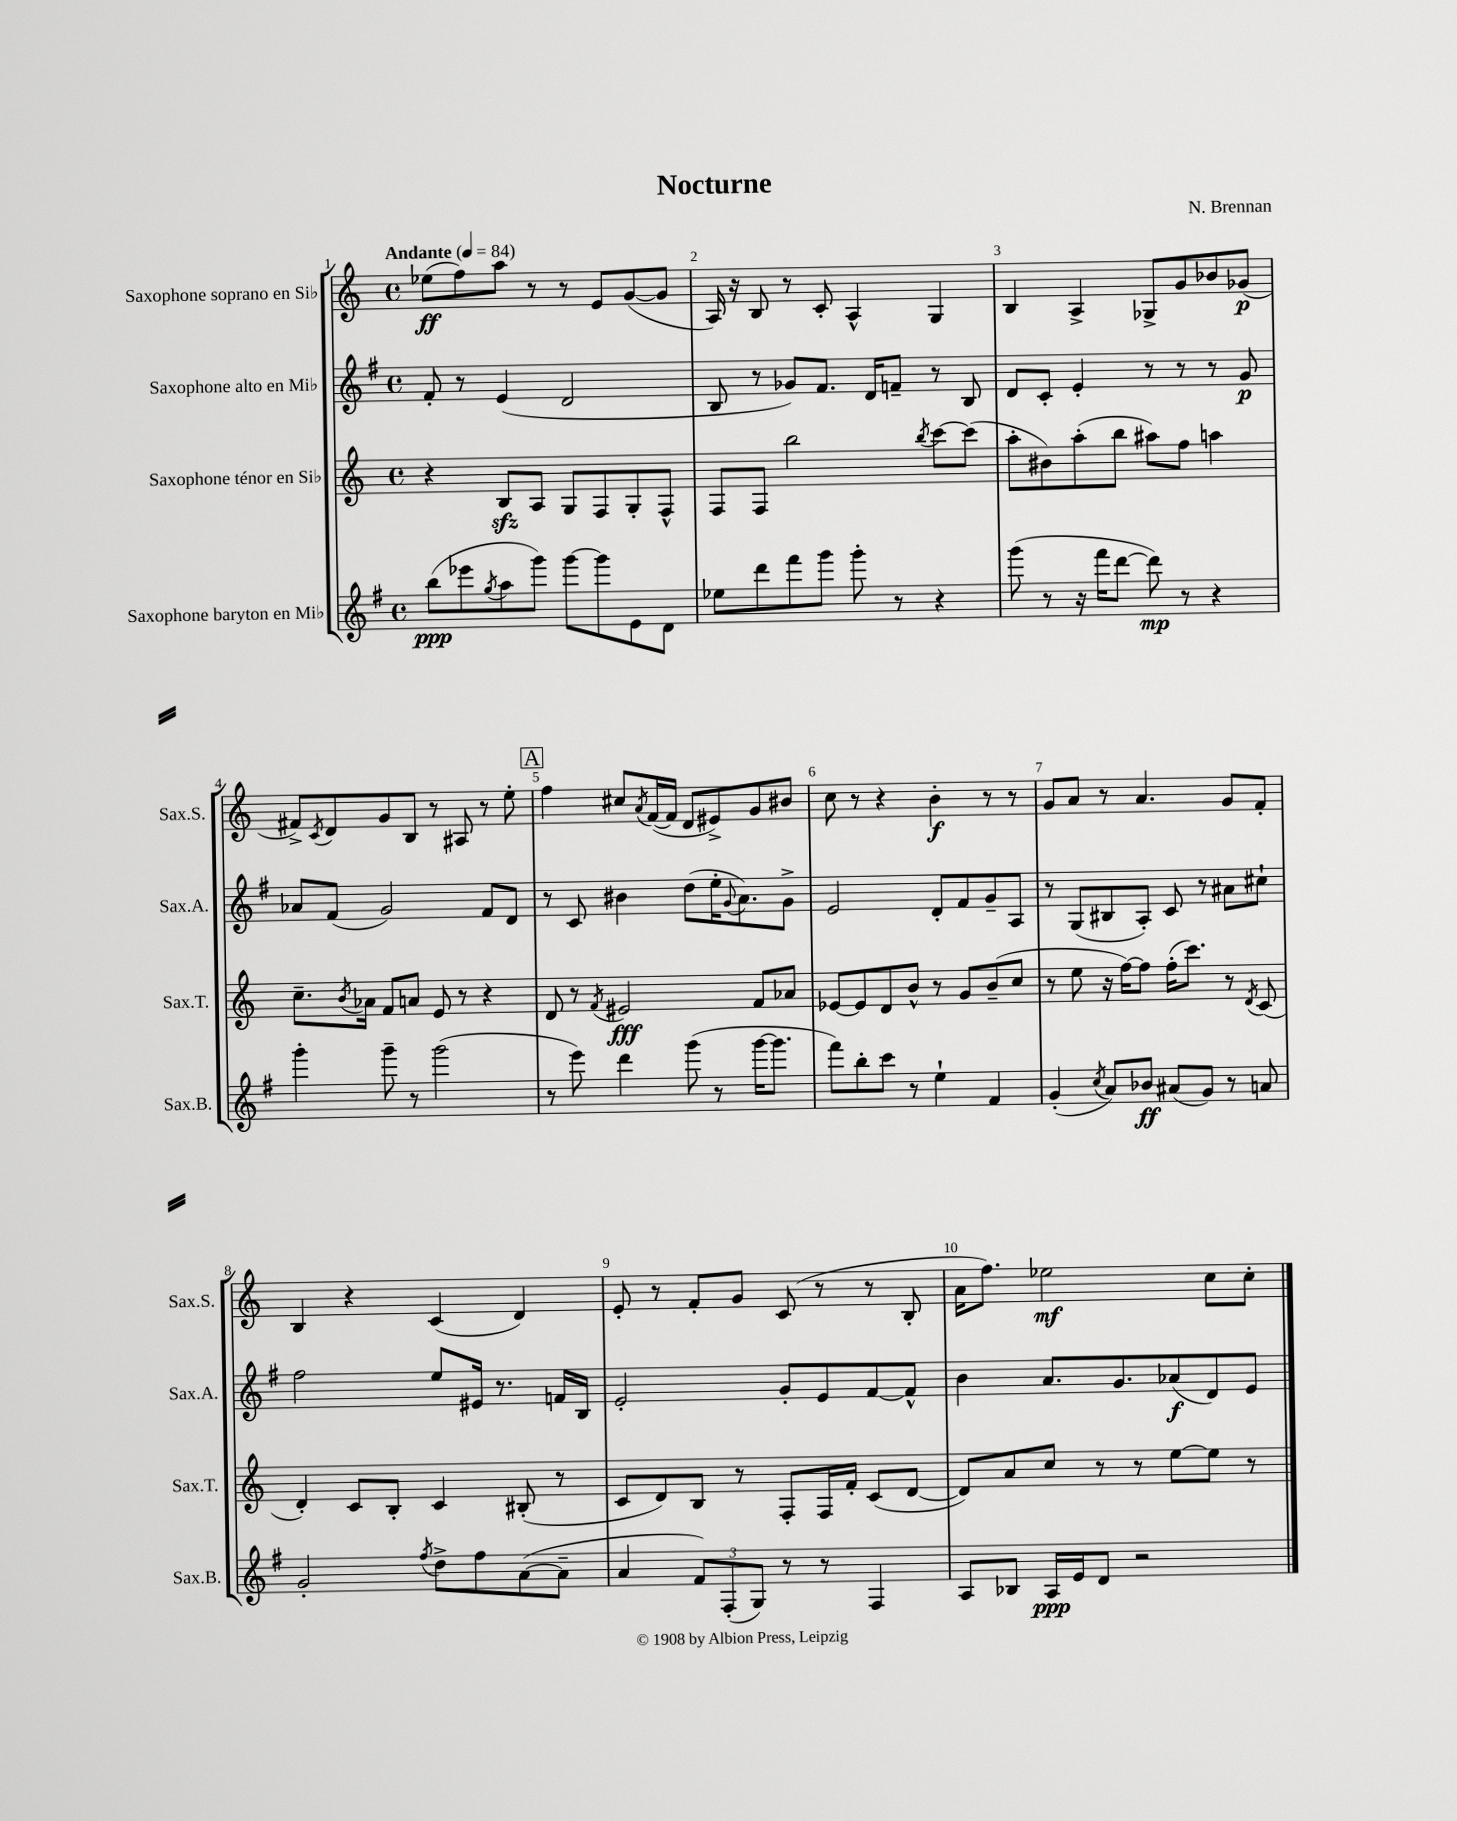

**kern	**kern	**kern	**kern
*staff4	*staff3	*staff2	*staff1
*clefG2	*clefG2	*clefG2	*clefG2
*k[f#]	*k[]	*k[f#]	*k[]
*M4/4	*M4/4	*M4/4	*M4/4
*met(c)	*met(c)	*met(c)	*met(c)
*MM84	*MM84	*MM84	*MM84
(8bb\L	4r	8f#'/	(8ee-\L
8eee-\	.	8r	8ff\)
8qgg/	.	.	.
8aa\	8B/L	(4e/	8aa\J
8ggg\J)	8A/J	.	8r
[8ggg\L	8G/L	2d/	8r
8ggg\]	8F/	.	8e/L
8e\	8G'/	.	([8g/
8d\J	8F^^/J	.	8g/]J
=	=	=	=
8ee-\L	8F/L	8B/	16A/)
.	.	.	16r
8ddd\	8F/J	8r	8B/
8fff#\	2bb\	8g-/L)	8r
8ggg\J	.	8.f#/J	8c'/
8ggg'\	.	.	4A^^/
.	.	16d/LK	.
8r	.	8f~/J	.
.	8qbb/	.	.
4r	[8ccc\L	8r	4G/
.	(8ccc\]J	8B/	.
=	=	=	=
(8ggg\	8aa'\L	8d/L	4B/
8r	8b#\)	8c'/J	.
16r	(8aa'\	4e'/	4A^/
16fff#\LK	.	.	.
[8ddd\J	8bb\J	.	.
8ddd\])	8aa#\L)	8r	8G-^/L
8r	8ff\J	8r	8g/
4r	4aa\	8r	8b-/
.	.	8g/	(8g-/J
=	=	=	=
4ggg'\	8.cc~\L	8a-/L	8f#^/L)
.	.	.	8qc/
.	.	(8f#/J	8d/
.	8qb/	.	.
.	16a-\Jk	.	.
8ggg~\	8f/L	2g/)	8g/
8r	8a/J	.	8B/J
(2ggg\	8e/	.	8r
.	8r	.	8A#/
.	4r	8f#/L	8r
.	.	8d/J	8ee'\
=	=	=	=
8r	8d/	8r	4ff\
8eee\)	8r	8c/	.
.	8qf/	.	.
4ddd\	2e#/	4b#\	8cc#/L
.	.	.	8qa/
.	.	.	([16f/L
.	.	.	16f/]JJ
(8ggg\	.	(8dd\L	8d/L
8r	.	16ee'\K	8e#^/)
.	.	8qqg/	.
.	.	8.a\)	.
[16ggg\LK	8f/L	.	8g/
8.ggg\]J	.	.	.
.	8a-/J	8g^\J	8b#/J
=	=	=	=
8fff#\L)	[8e-/L	2e/	8cc\
8bb'\	8e-/]	.	8r
8ccc\J	8d/	.	4r
8r	8b^^/J	.	.
4ee`\	8r	8d'/L	4b'\
.	8g/L	8f#/	.
4f#/	(8b~/	8g~/	8r
.	8cc/J	8A/J	8r
=	=	=	=
(4g'/	8r	8r	8g/L
.	8ee\	(8G/L	8a/J
8qcc/	.	.	.
8a/L)	16r	8B#/	8r
.	[16ff\LK)	.	.
8b-/J	8ff\]J	8A'/J)	4.a/
(8a#/L	(16ff'\LK	8c/	.
.	8.ccc\J)	.	.
8g/J)	.	8r	.
8r	8r	8a#\L	8g/L
.	8qd/	.	.
8a/	(8c/	8cc#`\J	8f'/J
=	=	=	=
2g'/	4d'/)	2ff#\	4B/
.	8c/L	.	4r
.	8B'/J	.	.
8qff#/	.	.	.
8dd^\L	4c/	8ee/L	(4c/
8ff#\	.	16e#/Jk	.
.	.	8.r	.
([8a\	(8B#'/	.	4d/)
8a~\]J	8r	16f/LL	.
.	.	16B/JJ	.
=	=	=	=
4a/	8c/L	2e'/	8e'/
.	8d/)	.	8r
12f#/L)	8B/J	.	8f'/L
(12F#'/	.	.	.
.	8r	.	8g/J
12G/J)	.	.	.
8r	8F'/L	8g'/L	(8c/
8r	16F/L	8e/	8r
.	16f'/JJ	.	.
4F#/	(8c/L	[8f#/	8r
.	[8d/J	8f#^^/]J	8B'/
=	=	=	=
8A/L	8d/]L)	4b\	16a\LK
.	.	.	8.ff\J)
8B-/J	8a/	.	.
16A/LL	8cc/J	8.a/L	2ee-\
16e/J	.	.	.
8d/J	8r	.	.
.	.	8.g/	.
2r	8r	.	.
.	[8ee\L	(8a-/	.
.	8ee\]J	8d/)	8cc\L
.	8r	8e/J	8cc'\J
==	==	==	==
*-	*-	*-	*-
